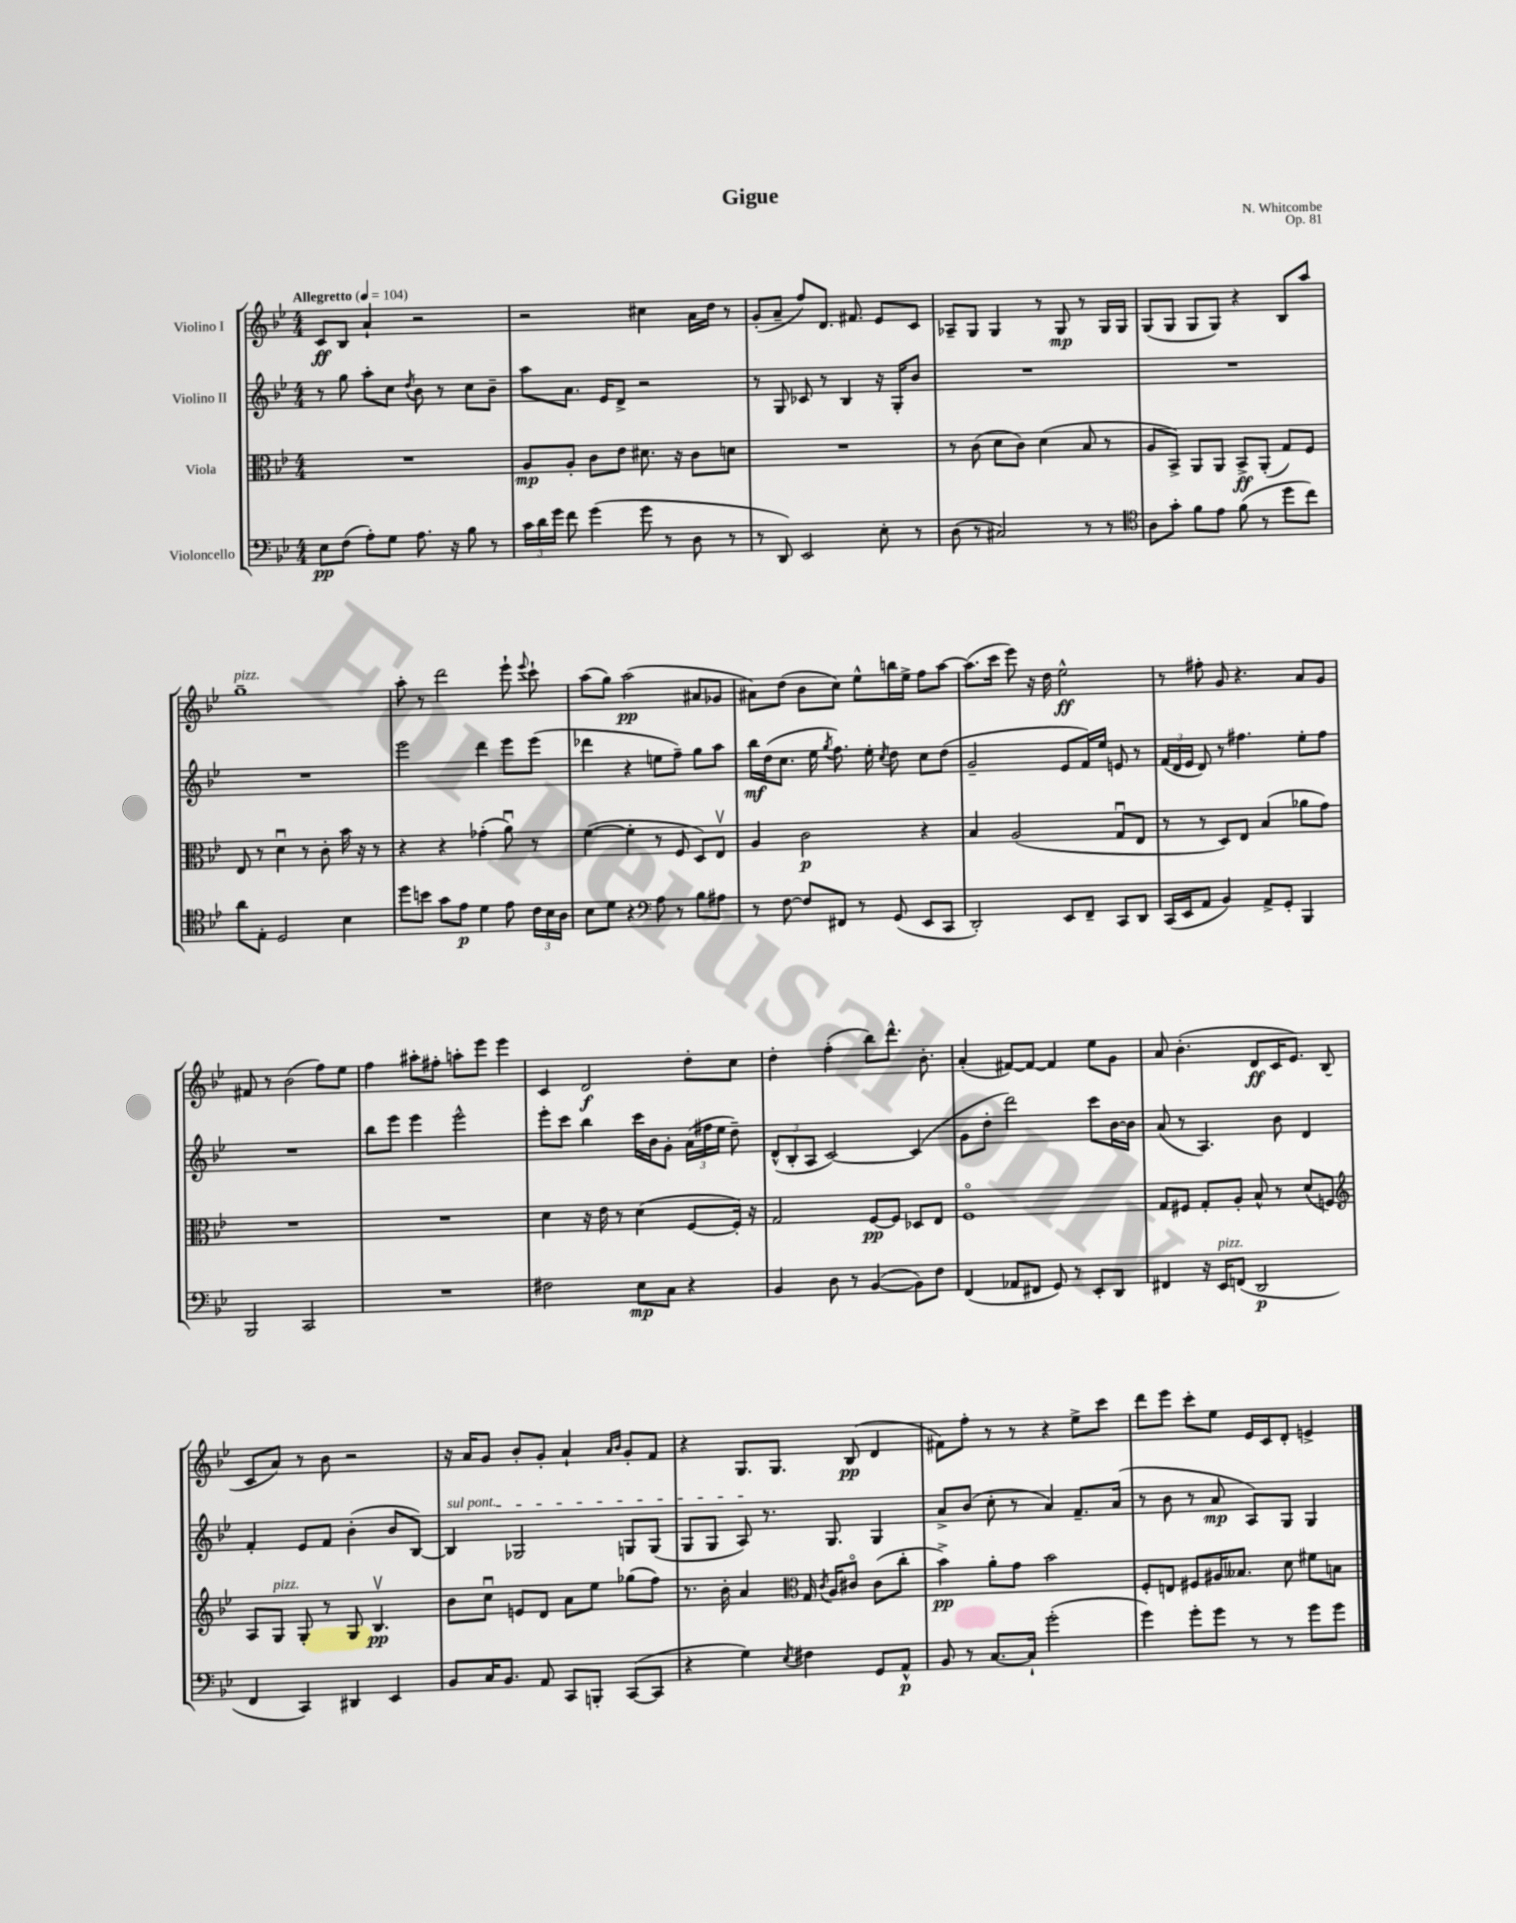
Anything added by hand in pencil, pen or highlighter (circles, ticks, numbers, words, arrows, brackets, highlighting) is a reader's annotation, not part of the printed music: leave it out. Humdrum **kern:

**kern	**dynam	**kern	**dynam	**kern	**dynam	**kern	**dynam
*part4	*part4	*part3	*part3	*part2	*part2	*part1	*part1
*staff4	*staff4	*staff3	*staff3	*staff2	*staff2	*staff1	*staff1
*I"Violoncello	*	*I"Viola	*	*I"Violino II	*	*I"Violino I	*
*clefF4	*	*clefC3	*	*clefG2	*	*clefG2	*
*k[b-e-]	*	*k[b-e-]	*	*k[b-e-]	*	*k[b-e-]	*
*M4/4	*	*M4/4	*	*M4/4	*	*M4/4	*
*MM104	*	*MM104	*	*MM104	*	*MM104	*
=1	=1	=1	=1	=1	=1	=1	=1
!	!	!	!	!	!	!LO:TX:a:B:t=Allegretto	!
8E-\L	pp	1r	.	8r	.	8c/L	ff
(8F\J	.	.	.	8gg\	.	8B-/J	.
8A'\L)	.	.	.	8aa'\L	.	4a`/	.
8G\J	.	.	.	8cc\J	.	.	.
.	.	.	.	8qdd/	.	.	.
8.A\	.	.	.	8b-\	.	2r	.
.	.	.	.	8r	.	.	.
16r	.	.	.	.	.	.	.
8B-\	.	.	.	8cc\L	.	.	.
8r	.	.	.	8b-~\J	.	.	.
=2	=2	=2	=2	=2	=2	=2	=2
24c\LL	.	8A/L	mp	8aa\L	.	2r	.
24d\	.	.	.	.	.	.	.
24g\JJ	.	.	.	.	.	.	.
8f\	.	8A'/J	.	8.a\J	.	.	.
(4g\	.	8c\L	.	.	.	.	.
.	.	.	.	16e-/KL	.	.	.
.	.	8e-\J	.	8d^/J	.	.	.
8g\	.	8.d#X\	.	2r	.	4cc#X\	.
8r	.	.	.	.	.	.	.
.	.	16r	.	.	.	.	.
8D\	.	8c\L	.	.	.	16a\LL	.
.	.	.	.	.	.	16dd\JJ	.
8r	.	8dn\J	.	.	.	8r	.
=3	=3	=3	=3	=3	=3	=3	=3
8r	.	1r	.	8r	.	(8g'/L	.
8DD/)	.	.	.	8G/	.	8a~/J	.
2EE-/	.	.	.	8c-X/	.	8ff/L)	.
.	.	.	.	8r	.	8.d/J	.
.	.	.	.	4B-/	.	.	.
.	.	.	.	.	.	8.f#X/	.
8E-'\	.	.	.	16r	.	8e-/L	.
.	.	.	.	16G'/KL	.	.	.
8r	.	.	.	8b-/J	.	8c/J	.
=4	=4	=4	=4	=4	=4	=4	=4
(8D\	.	8r	.	1r	.	8A-X~/L	.
8r	.	(8c\	.	.	.	8G/J	.
2C#X/)	.	8d\L	.	.	.	4G/	.
.	.	8c\J)	.	.	.	.	.
.	.	(4d\	.	.	.	8r	.
.	.	.	.	.	.	8G/	mp
8r	.	8B-/	.	.	.	8r	.
8r	.	8r	.	.	.	16G/LL	.
.	.	.	.	.	.	16G/JJ	.
=5	=5	=5	=5	=5	=5	=5	=5
*clefC4	*	*	*	*	*	*	*
8A\L	.	8A/L	.	1r	.	(8G/L	.
8g'\J	.	8BB-^/J)	.	.	.	8G/J	.
8f\L	.	8AA/L	.	.	.	8G/L	.
8e-\J	.	8AA/J	.	.	.	8G/J)	.
(8f\	.	8BB-^/L	ff	.	.	4r	.
8r	.	(8AA'/J	.	.	.	.	.
8dd\L	.	8G/L)	.	.	.	8B-/L	.
8cc\J)	.	8F/J	.	.	.	8aa/J	.
!!LO:LB:g=z
=6	=6	=6	=6	=6	=6	=6	=6
!	!	!	!	!	!	!LO:TX:a:i:t=pizz.	!
8a\L	.	8E-/	.	1r	.	1gg~	.
8E-'\J	.	8r	.	.	.	.	.
2D/	.	4du\	.	.	.	.	.
.	.	8r	.	.	.	.	.
.	.	8c'\	.	.	.	.	.
4B-\	.	16b-\	.	.	.	.	.
.	.	16r	.	.	.	.	.
.	.	8r	.	.	.	.	.
=7	=7	=7	=7	=7	=7	=7	=7
8dd\L	.	4r	.	2eee-\	.	8aa'\	.
8bn\J	.	.	.	.	.	8r	.
8g\L	.	4r	.	.	.	2ddd\	.
8e-\J	p	.	.	.	.	.	.
4d\	.	(4g-X'\	.	4ddd\	.	.	.
8e-\	.	8au\)	.	8eee-\L	.	8eee-`\	.
.	.	.	.	.	.	8qqeee-/	.
24c\LL	.	8r	.	(8eee-\J	.	8ccc`\	.
24B-\	.	.	.	.	.	.	.
24A\JJ	.	.	.	.	.	.	.
=8	=8	=8	=8	=8	=8	=8	=8
8B-\L	.	([4f\	.	4ddd-X\	.	(8aa\L	.
8d\J	.	.	.	.	.	8gg\J)	.
4r	.	4f'\]	.	4r	.	(2aa\	pp
*clefF4	*	*	*	*	*	*	*
8A\	.	8r	.	8een\L	.	.	.
8r	.	8F/	.	8ff~\J)	.	.	.
8B-\L	.	8D/L)	.	8gg\L	.	8a#X/L	.
8A#X\J	.	8E-v/J	.	8aa\J	.	8g-X/J	.
=9	=9	=9	=9	=9	=9	=9	=9
8r	.	4A/	.	16bb-\LL	mf	8a#X\L)	.
.	.	.	.	(16dd\J	.	.	.
[8F\	.	.	.	8.cc\J	.	(8dd\J	.
8F/L]	.	2c\	p	.	.	8b-\L	.
.	.	.	.	16ee-\	.	.	.
.	.	.	.	8qgg/	.	.	.
8FF#X/J	.	.	.	8.ff\)	.	8cc\J)	.
8r	.	.	.	.	.	8ee-^^\L	.
.	.	.	.	16ee-'\	.	.	.
.	.	.	.	8qcc/	.	.	.
(8GG/	.	.	.	8dd\	.	16bbn\L	.
.	.	.	.	.	.	16ee-^\JJ	.
8EE-/L	.	4r	.	8cc\L	.	8ff\L	.
8CC/J	.	.	.	(8dd\J	.	[8aa\J	.
=10	=10	=10	=10	=10	=10	=10	=10
2DD'/)	.	4B-/	.	2g~/	.	(8.aa\L]	.
.	.	.	.	.	.	16ccc\Jk	.
.	.	(2A/	.	.	.	8eee-\)	.
.	.	.	.	.	.	16r	.
.	.	.	.	.	.	16dd\	.
8EE-/L	.	.	.	8e-/L	.	2ee-^^\	ff
8FF~/J	.	.	.	16f/L)	.	.	.
.	.	.	.	16ee-/JJ	.	.	.
8CC/L	.	8Gu/L	.	8en/	.	.	.
8DD/J	.	8E-/J	.	8r	.	.	.
=11	=11	=11	=11	=11	=11	=11	=11
(16CC/LL	.	8r	.	(24f/LL	.	8r	.
.	.	.	.	24d/	.	.	.
16EE-/J	.	.	.	.	.	.	.
.	.	.	.	24e-/JJ	.	.	.
8AA/J	.	8r	.	8d/)	.	8ff#X'\	.
4BB-/)	.	8D/L)	.	8r	.	8g/	.
.	.	8E-/J	.	4.ff#X\	.	4.r	.
8AA^/L	.	(4B-/	.	.	.	.	.
8GG'/J	.	.	.	.	.	.	.
4BBB-/	.	8a-X\L	.	8ee-'\L	.	8a/L	.
.	.	8g\J)	.	8ff#\J	.	8g/J	.
!!LO:LB:g=z
=12	=12	=12	=12	=12	=12	=12	=12
2BBB-/	.	1r	.	1r	.	8f#X/	.
.	.	.	.	.	.	8r	.
.	.	.	.	.	.	(2b-\	.
2CC/	.	.	.	.	.	.	.
.	.	.	.	.	.	8ff\L)	.
.	.	.	.	.	.	8ee-\J	.
=13	=13	=13	=13	=13	=13	=13	=13
1r	.	1r	.	8bb-\L	.	4ff\	.
.	.	.	.	8eee-\J	.	.	.
.	.	.	.	4eee-\	.	8aa#X'\L	.
.	.	.	.	.	.	8ff#X'\J	.
.	.	.	.	2eee-^^\	.	8aan'\L	.
.	.	.	.	.	.	8eee-\J	.
.	.	.	.	.	.	4eee-\	.
=14	=14	=14	=14	=14	=14	=14	=14
2F#X\	.	4d\	.	8eee-'\L	.	4c/	.
.	.	.	.	8ccc\J	.	.	.
.	.	16r	.	4bb-\	.	2d/	f
.	.	16e-\	.	.	.	.	.
.	.	8r	.	.	.	.	.
8E-\L	mp	(4d\	.	16ccc\LL	.	.	.
.	.	.	.	16b-\J	.	.	.
8C\J	.	.	.	8g'\J	.	.	.
4r	.	[8F/L	.	(24a\LL	.	8dd'\L	.
.	.	.	.	24ff#X\	.	.	.
.	.	.	.	24ee-\JJ	.	.	.
.	.	16F'/Jk])	.	8dd~\)	.	8cc\J	.
.	.	16r	.	.	.	.	.
=15	=15	=15	=15	=15	=15	=15	=15
4BB-/	.	2G/	.	(12d^^/L	.	4dd'\	.
.	.	.	.	12B-'/	.	.	.
.	.	.	.	12A/J	.	.	.
8D\	.	.	.	[2c/)	.	(4ff'\	.
8r	.	.	.	.	.	.	.
([4BB-/	.	[8F/L	pp	.	.	8bb-\L)	.
.	.	8F/J]	.	.	.	8.ddd^^\J	.
8BB-\L])	.	8D-X/L	.	(4c/]	.	.	.
.	.	.	.	.	.	8.b-'\	.
8F\J	.	8E-/J	.	.	.	.	.
=16	=16	=16	=16	=16	=16	=16	=16
(4FF/	.	1F	.	8g\L	.	(4a'/	.
.	.	.	.	8dd'\J	.	.	.
8AA-X/L	.	.	.	2ddd\)	.	[8f#X/L)	.
8FF#X/J	.	.	.	.	.	8f#/J_	.
8GG/)	.	.	.	.	.	4f#/]	.
8r	.	.	.	.	.	.	.
8EE-'/L	.	.	.	8ccc\L	.	8ee-\L	.
8DD/J	.	.	.	[16b-\L	.	8g\J	.
.	.	.	.	16b-\JJ]	.	.	.
=17	=17	=17	=17	=17	=17	=17	=17
4FF#X/	.	8G/L	.	(8a/	.	8a/	.
.	.	8F#X/J	.	8r	.	(4.b-'\	.
16r	.	8G'/L	.	4.A/)	.	.	.
!LO:TX:a:i:t=pizz.	!	!	!	!	!	!	!
16EE-/KL	.	.	.	.	.	.	.
(8FFn/J	.	8A'/J	.	.	.	.	.
2DD/	p	8B-^^/	.	.	.	8d/L	ff
.	.	8r	.	8b-\	.	16c/K	.
.	.	.	.	.	.	8.e-/J)	.
.	.	(8d/L	.	4d/	.	.	.
.	.	8Fn/J)	.	.	.	(8B-/	.
!!LO:LB:g=z
=18	=18	=18	=18	=18	=18	=18	=18
*	*	*clefG2	*	*	*	*	*
4FF/	.	8A/L	.	4f'/	.	8c/L	.
!	!	!LO:TX:a:i:t=pizz.	!	!	!	!	!
.	.	8G/J	.	.	.	8a/J)	.
4CC/)	.	8G'/	.	8e-/L	.	8r	.
.	.	8r	.	8f/J	.	8b-\	.
4DD#X/	.	8G/	.	(4b-'\	.	2r	.
.	.	4.B-v/	pp	.	.	.	.
4EE-/	.	.	.	8b-/L	.	.	.
.	.	.	.	[8B-/J)	.	.	.
=19	=19	=19	=19	=19	=19	=19	=19
!	!	!	!	!LO:TX:a:i:t=sul pont.	!	!	!
8BB-/L	.	8b-\L	.	4B-/]	.	16r	.
.	.	.	.	.	.	16a/KL	.
16C/K	.	8ccu\J	.	.	.	8g/J	.
8.BB-/J	.	.	.	.	.	.	.
.	.	8en/L	.	2G-X/	.	8b-'/L	.
8AA/	.	8d/J	.	.	.	8g'/J	.
8CC/L	.	8a\L	.	.	.	4a`/	.
8BBBn'/J	.	8ee-\J	.	.	.	.	.
.	.	.	.	.	.	16qqa/LL	.
.	.	.	.	.	.	16qqb-/JJ	.
([8CC/L	.	(8gg-X\L	.	8Gn/L	.	8g'/L	.
8CC/J]	.	8ff\J)	.	(8G/J	.	8f/J	.
=20	=20	=20	=20	=20	=20	=20	=20
4r	.	8.r	.	8G/L	.	4r	.
.	.	.	.	8G/J	.	.	.
.	.	16b-'\	.	.	.	.	.
4G\)	.	4a/	.	8A/)	.	8.G/L	.
.	.	.	.	8.r	.	.	.
.	.	.	.	.	.	8.G/J	.
8qE-/	.	.	.	.	.	.	.
*	*	*clefC3	*	*	*	*	*
4F#X\	.	16G/	.	.	.	.	.
.	.	8qc/	.	.	.	.	.
.	.	16A/KL	.	8.G/	.	.	.
.	.	8c#X/J	.	.	.	(8B-/	pp
8GG/L	.	(8c#\L	.	4G/	.	4d/	.
8AA^^/J	p	8cc'\J	.	.	.	.	.
=21	=21	=21	=21	=21	=21	=21	=21
8BB-/	.	4b-^\)	pp	8a^/L	.	8f#X\L)	.
8r	.	.	.	(8b-/J	.	8ff'\J	.
[8.C/L	.	8a'\L	.	8cc'\	.	8r	.
.	.	8g\J	.	8r	.	8r	.
16C`/Jk]	.	.	.	.	.	.	.
(2g'\	.	2b-\	.	4a/)	.	4r	.
.	.	.	.	8.f~/L	.	8ee-^\L	.
.	.	.	.	.	.	8ccc\J	.
.	.	.	.	(16a/Jk	.	.	.
=22	=22	=22	=22	=22	=22	=22	=22
4g\)	.	8F'/L	.	8r	.	8ddd\L	.
.	.	8En/J	.	8b-\	.	8eee-\J	.
8g'\L	.	8F#X/L	.	8r	.	8ccc'\L	.
8g\J	.	16A#X/K	.	8a/	mp	8ee-\J	.
.	.	8.B--X/J	.	.	.	.	.
8r	.	.	.	8A/L)	.	16e-/LL	.
.	.	.	.	.	.	16c/J	.
8r	.	8d\	.	8G/J	.	8d'/J	.
8g\L	.	8f#X\L	.	4G/	.	4en^/	.
8g\J	.	8Bn\J	.	.	.	.	.
==	==	==	==	==	==	==	==
*-	*-	*-	*-	*-	*-	*-	*-
